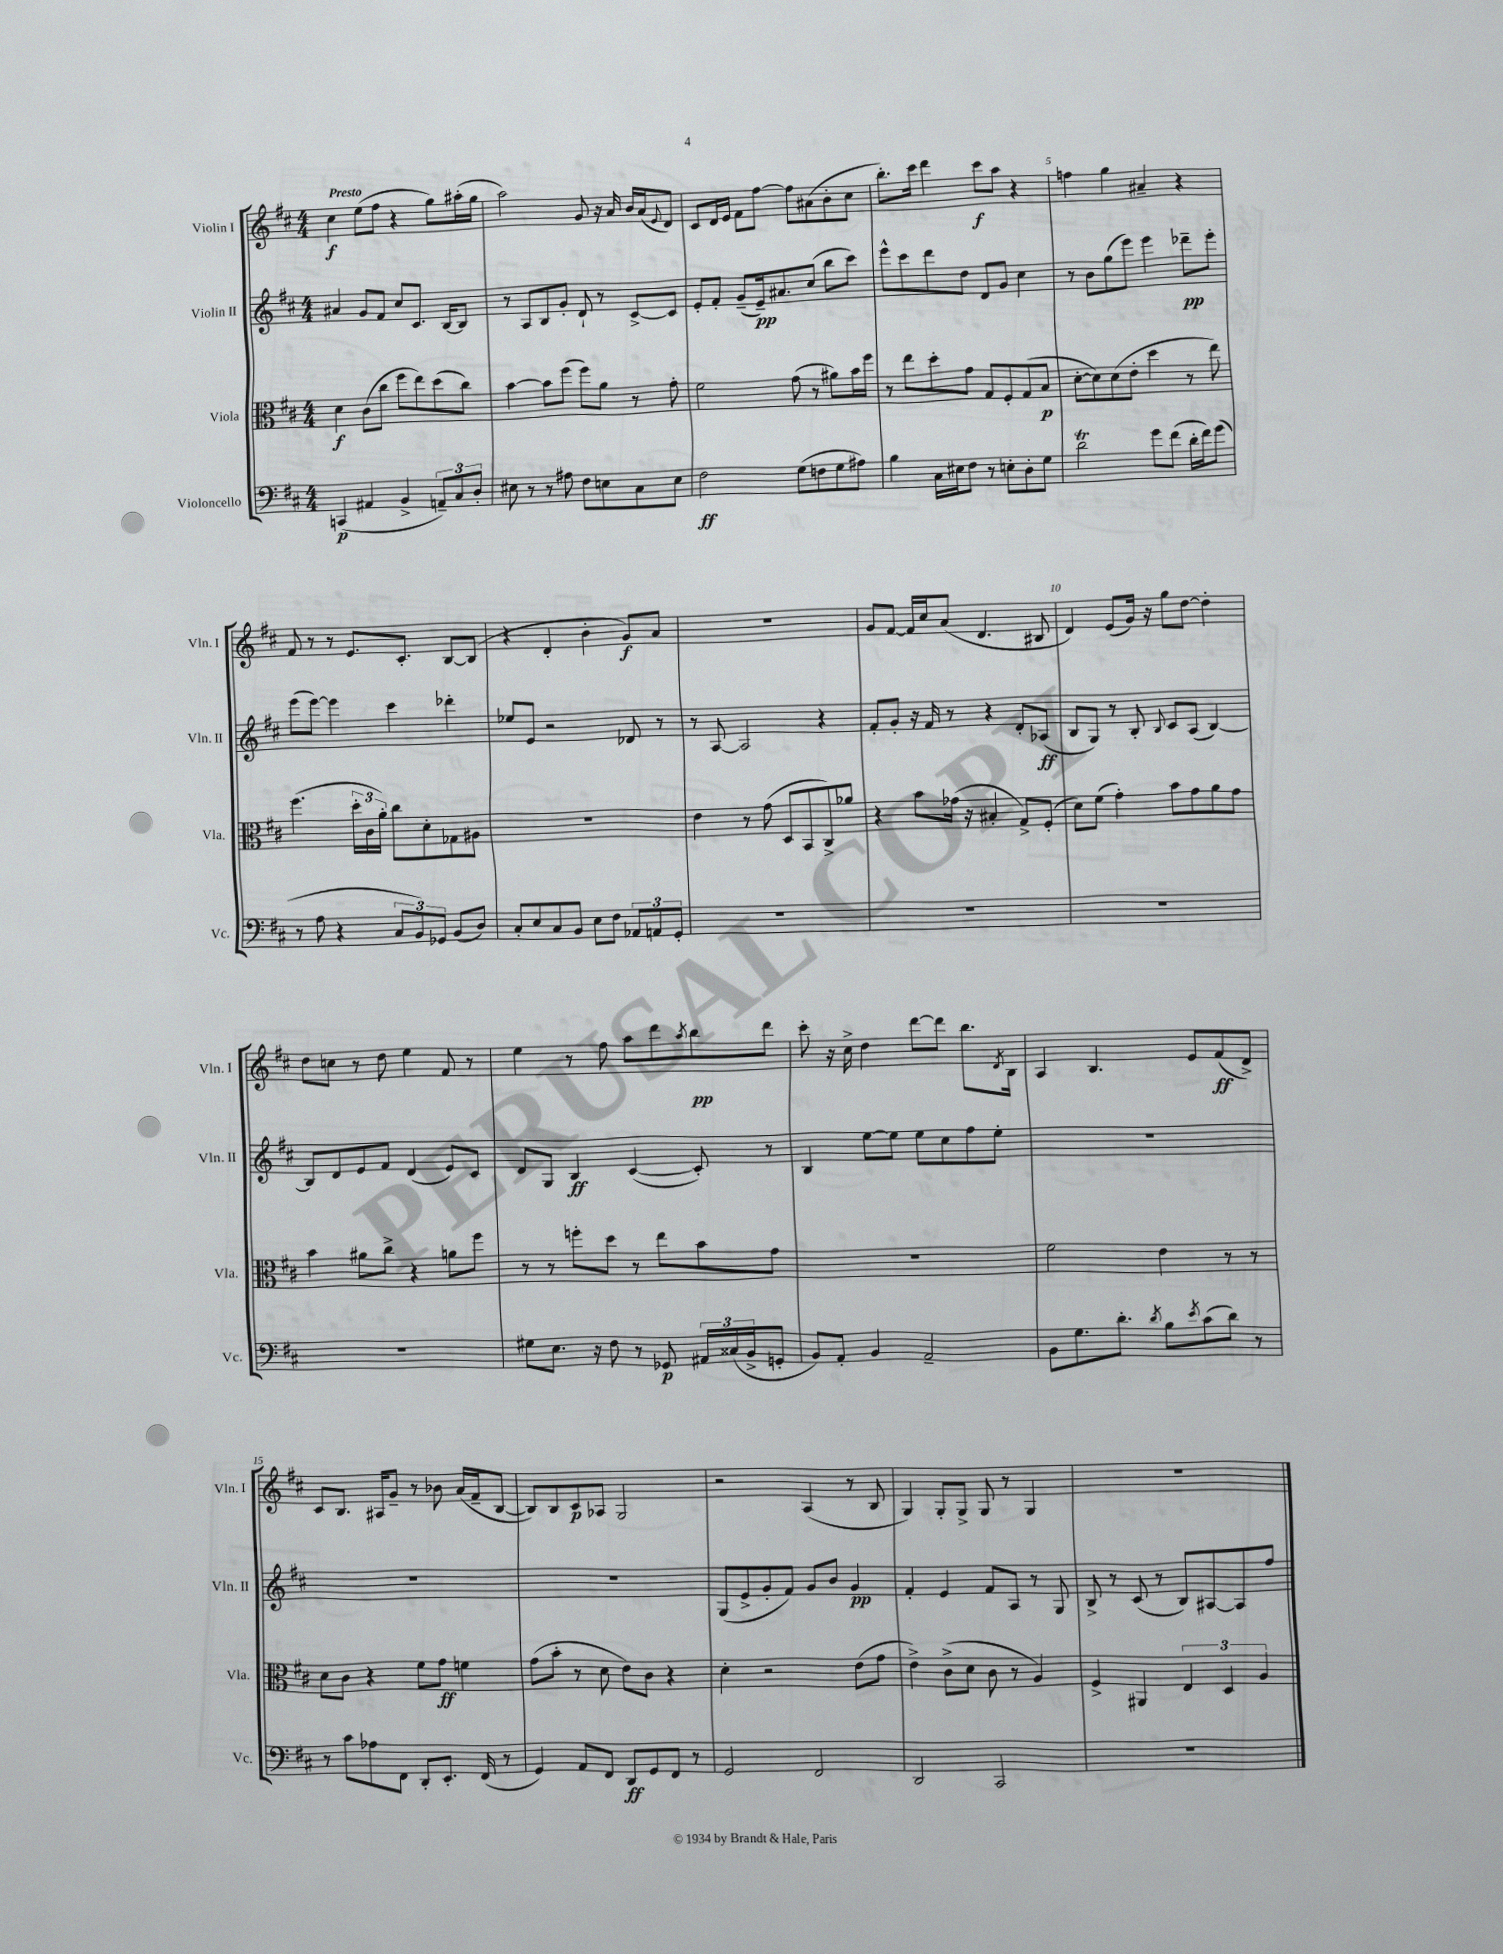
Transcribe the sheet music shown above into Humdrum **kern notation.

**kern	**dynam	**kern	**dynam	**kern	**dynam	**kern	**dynam
*part4	*part4	*part3	*part3	*part2	*part2	*part1	*part1
*staff4	*staff4	*staff3	*staff3	*staff2	*staff2	*staff1	*staff1
*I"Violoncello	*	*I"Viola	*	*I"Violin II	*	*I"Violin I	*
*I'Vc.	*	*I'Vla.	*	*I'Vln. II	*	*I'Vln. I	*
*clefF4	*	*clefC3	*	*clefG2	*	*clefG2	*
*k[f#c#]	*	*k[f#c#]	*	*k[f#c#]	*	*k[f#c#]	*
*M4/4	*	*M4/4	*	*M4/4	*	*M4/4	*
=1	=1	=1	=1	=1	=1	=1	=1
!	!	!	!	!	!	!LO:TX:a:B:t=Presto	!
(4CCn/	p	4d\	f	4a#X/	.	4cc#\	f
4AA#X/	.	(8c#\L	.	8g/L	.	(8ee\L	.
.	.	8cc#\J	.	8f#/J	.	8ff#\J	.
4BB^/	.	8ff#\L	.	8cc#/L	.	4r	.
.	.	8ee\)	.	8.c#/J	.	.	.
12AAn~/L)	.	(8dd\	.	.	.	8gg\L)	.
.	.	.	.	[16B/KL	.	.	.
12C#/	.	.	.	.	.	.	.
.	.	8cc#\J)	.	8B/J]	.	(16aa#X'\L	.
12D'/J	.	.	.	.	.	.	.
.	.	.	.	.	.	16gg\JJ	.
=2	=2	=2	=2	=2	=2	=2	=2
8E#X\	.	[4b\	.	8r	.	2aa\)	.
8r	.	.	.	8A/L	.	.	.
8r	.	8b\L]	.	8B/	.	.	.
8A#X\	.	(8ff#\J	.	8g'/J	.	.	.
8F#\L	.	8ff#\L)	.	8d`/	.	8g/	.
8En\	.	8a\J	.	8r	.	16r	.
.	.	.	.	.	.	16a/	.
8C#\	.	8r	.	[8c#^/L	.	16b/LL	.
.	.	.	.	.	.	(16a/J	.
.	.	.	.	.	.	8qqe/	.
8E\J	.	8g'\	.	8c#/J]	.	8d/J)	.
=3	=3	=3	=3	=3	=3	=3	=3
2F#\	ff	2f#\	.	8e'/L	.	8c#/L	.
.	.	.	.	8f#'/J	.	16d/L	.
.	.	.	.	.	.	16e/JJ	.
.	.	.	.	(8g~/L	.	8f#\L	.
.	.	.	.	16e~/k)	pp	[8ff#\J	.
.	.	.	.	8.a#X/	.	.	.
(8G\L	.	(8g\	.	.	.	8ff#\L]	.
8Fn\	.	8r	.	(8cc#/J	.	(8a#X\	.
8G\	.	8a#X\L)	.	8bb\L	.	8b'\	.
8A#X\J)	.	16b\L	.	8ccc#\J)	.	8cc#\J	.
.	.	16ff#\JJ	.	.	.	.	.
=4	=4	=4	=4	=4	=4	=4	=4
4B\	.	8r	.	8eee^^\L	.	8.bb'\L)	.
.	.	8ee\L	.	8ccc#\	.	.	.
.	.	.	.	.	.	16ccc#\Jk	.
16C#\LL	.	8dd'\	.	8ddd\	.	4ddd\	.
16E#X\J	.	.	.	.	.	.	.
8F#\J	.	8g\J	.	8dd\J	.	.	.
8r	.	8G/L	.	8d/L	.	8ccc#\L	f
8En'\L	.	8F#'/	.	8g/J	.	8aa\J	.
8D'\	.	(8G/	.	4cc#\	.	4r	.
8G\J	.	8B/J	p	.	.	.	.
=5	=5	=5	=5	=5	=5	=5	=5
2dT\	.	[8d'\L	.	8r	.	4ffn\	.
.	.	8d\])	.	8b\L	.	.	.
.	.	(8d\	.	(8gg\	.	4gg\	.
.	.	8e'\J	.	8eee\J)	.	.	.
8g\L	.	4dd\	.	4eee\	.	4a#X~/	.
(8f#\J	.	.	.	.	.	.	.
16d'\LL	.	8r	.	8ddd-X~\L	pp	4r	.
16f#\J)	.	.	.	.	.	.	.
(8g\J	.	8ee\)	.	8eee'\J	.	.	.
!!LO:LB:g=z
=6	=6	=6	=6	=6	=6	=6	=6
8r	.	(4.ff#\	.	(8eee\L	.	8f#/	.
8A\	.	.	.	[8eee\J)	.	8r	.
4r	.	.	.	4eee\]	.	8r	.
.	.	24dd'\LL	.	.	.	8.e/L	.
.	.	24c#\	.	.	.	.	.
.	.	24a'\JJ)	.	.	.	.	.
12C#/L	.	8cc#\L	.	4ccc#\	.	.	.
.	.	.	.	.	.	8.c#'/J	.
12BB/)	.	.	.	.	.	.	.
.	.	8d'\	.	.	.	.	.
12GG-X/J	.	.	.	.	.	.	.
(8BB/L	.	8G-X\	.	4ddd-X'\	.	[8B/L	.
8D/J)	.	8A#X\J	.	.	.	(8B/J]	.
=7	=7	=7	=7	=7	=7	=7	=7
8C#'/L	.	1r	.	8ee-X/L	.	4r	.
8E/	.	.	.	8e/J	.	.	.
8C#/	.	.	.	2r	.	4d'/	.
8BB/J	.	.	.	.	.	.	.
8E\L	.	.	.	.	.	4b'\	.
8F#\J	.	.	.	.	.	.	.
12AA-X/L	.	.	.	8d-X/	.	8g/L)	f
12AAn/	.	.	.	.	.	.	.
.	.	.	.	8r	.	8a/J	.
12GG'/J	.	.	.	.	.	.	.
=8	=8	=8	=8	=8	=8	=8	=8
1r	.	4e\	.	8r	.	1r	.
.	.	.	.	[8A/	.	.	.
.	.	8r	.	2A/]	.	.	.
.	.	(8g\	.	.	.	.	.
.	.	8D/L	.	.	.	.	.
.	.	8BB/	.	.	.	.	.
.	.	8C#^/)	.	4r	.	.	.
.	.	8a-X/J	.	.	.	.	.
=9	=9	=9	=9	=9	=9	=9	=9
1r	.	4r	.	8f#'/L	.	8g/L	.
.	.	.	.	8g'/J	.	[8f#/J	.
.	.	8b\L	.	16r	.	16f#/LL]	.
.	.	.	.	16f#/	.	16cc#/J	.
.	.	(16g-X\Jk	.	8r	.	(8a/J	.
.	.	16r	.	.	.	.	.
.	.	4B#X'/	.	4r	.	4.d/	.
.	.	8G^/L)	.	8d'/L	.	.	.
.	.	(8F#'/J	.	(8A-X/J	ff	8B#X/	.
=10	=10	=10	=10	=10	=10	=10	=10
1r	.	8d\L)	.	8B/L	.	4d/)	.
.	.	(8f#\J	.	8G/J)	.	.	.
.	.	4g'\)	.	8r	.	(8e/L	.
.	.	.	.	8B'/	.	16g/Jk)	.
.	.	.	.	.	.	16r	.
.	.	.	.	8qqB/	.	.	.
.	.	8b\L	.	8c#/L	.	8gg\L	.
.	.	8g\	.	(8A/J	.	[8dd\J	.
.	.	8a\	.	[4B/)	.	4dd'\]	.
.	.	8g\J	.	.	.	.	.
!!LO:LB:g=z
=11	=11	=11	=11	=11	=11	=11	=11
1r	.	4b\	.	8B/L]	.	8dd\L	.
.	.	.	.	8d/	.	8ccn\J	.
.	.	8a#X\L	.	8e/	.	8r	.
.	.	8cc#^\J	.	8f#/J	.	8dd\	.
.	.	4r	.	(4d/	.	4ee\	.
.	.	8an\L	.	8e/L)	.	8f#/	.
.	.	8ff#\J	.	8c#/J	.	8r	.
=12	=12	=12	=12	=12	=12	=12	=12
8G#X\L	.	8r	.	8d/L	.	4ee\	.
8.E\J	.	8r	.	8G/J	.	.	.
.	.	8ffn'\L	.	4B/	ff	8r	.
16r	.	.	.	.	.	.	.
8F#\	.	8dd\J	.	.	.	8ff#\	.
8r	.	8r	.	([4c#/	.	8aa\L	.
8GG-X/	p	8ee\L	.	.	.	8ddd\	.
.	.	.	.	.	.	8qaa/	.
24AA#X/LL	.	8b\	.	8c#'/])	.	8bb\	pp
(24C##X/	.	.	.	.	.	.	.
24BB^/J	.	.	.	.	.	.	.
8GGn'/J	.	8g\J	.	8r	.	8ddd\J	.
=13	=13	=13	=13	=13	=13	=13	=13
8BB/L)	.	1r	.	4B/	.	8ccc#'\	.
8AA'/J	.	.	.	.	.	16r	.
.	.	.	.	.	.	16cc#^\	.
4BB/	.	.	.	[8ee\L	.	4dd\	.
.	.	.	.	8ee\J]	.	.	.
2AA~/	.	.	.	8ee\L	.	[8ddd\L	.
.	.	.	.	8cc#\	.	8ddd\J]	.
.	.	.	.	8ff#\	.	8.bb\L	.
.	.	.	.	8ee'\J	.	.	.
.	.	.	.	.	.	8qd/	.
.	.	.	.	.	.	16B\Jk	.
=14	=14	=14	=14	=14	=14	=14	=14
8BB\L	.	2f#\	.	1r	.	4A/	.
8.G\	.	.	.	.	.	.	.
.	.	.	.	.	.	4.B/	.
8.d'\J	.	.	.	.	.	.	.
8qd/	.	.	.	.	.	.	.
8B\L	.	4e\	.	.	.	.	.
8qe/	.	.	.	.	.	.	.
(8c#\	.	.	.	.	.	8e/L	.
8d\J)	.	8r	.	.	.	(8f#/	ff
8r	.	8r	.	.	.	8d^/J)	.
!!LO:LB:g=z
=15	=15	=15	=15	=15	=15	=15	=15
8r	.	8d\L	.	1r	.	8c#/L	.
8c#\L	.	8c#\J	.	.	.	8.B/J	.
8A-X\	.	4r	.	.	.	.	.
.	.	.	.	.	.	16A#X/KL	.
8FF#\J	.	.	.	.	.	8g~/J	.
8DD'/L	.	8f#\L	.	.	.	8r	.
8.EE'/J	.	8g\J	ff	.	.	8b-X\	.
.	.	4fn\	.	.	.	(16a/LL	.
(16FF#/	.	.	.	.	.	16f#~/J	.
8r	.	.	.	.	.	[8B/J	.
=16	=16	=16	=16	=16	=16	=16	=16
4GG/)	.	(8g\L	.	1r	.	8B/L])	.
.	.	8b'\J	.	.	.	8B/	.
8AA/L	.	8r	.	.	.	8c#/	p
8FF#/J	.	8d\	.	.	.	8A-X/J	.
8DD/L	ff	8e\L)	.	.	.	2G/	.
8GG/	.	8c#\J	.	.	.	.	.
8FF#/J	.	4r	.	.	.	.	.
8r	.	.	.	.	.	.	.
=17	=17	=17	=17	=17	=17	=17	=17
2GG/	.	4d'\	.	(8G/L	.	2r	.
.	.	.	.	8e^/	.	.	.
.	.	2r	.	8g'/	.	.	.
.	.	.	.	8f#/J)	.	.	.
2FF#/	.	.	.	8g/L	.	(4A/	.
.	.	.	.	8b/J	.	.	.
.	.	(8e\L	.	4g/	pp	8r	.
.	.	8g\J	.	.	.	8B/	.
=18	=18	=18	=18	=18	=18	=18	=18
2DD/	.	4e^\)	.	4f#'/	.	4G/)	.
.	.	(8c#^\L	.	4e/	.	8G'/L	.
.	.	8d\J	.	.	.	8G^/J	.
2CC#/	.	8c#\	.	8f#/L	.	8G/	.
.	.	8r	.	8A/J	.	8r	.
.	.	4A/)	.	8r	.	4G/	.
.	.	.	.	8G/	.	.	.
=19	=19	=19	=19	=19	=19	=19	=19
1r	.	4F#^/	.	8B^/	.	1r	.
.	.	.	.	8r	.	.	.
.	.	4AA#X/	.	(8c#/	.	.	.
.	.	.	.	8r	.	.	.
.	.	6E/	.	8B/L)	.	.	.
.	.	.	.	[8A#X/	.	.	.
.	.	6D/	.	.	.	.	.
.	.	.	.	8A#/]	.	.	.
.	.	6A/	.	.	.	.	.
.	.	.	.	8ff#/J	.	.	.
==	==	==	==	==	==	==	==
*-	*-	*-	*-	*-	*-	*-	*-
